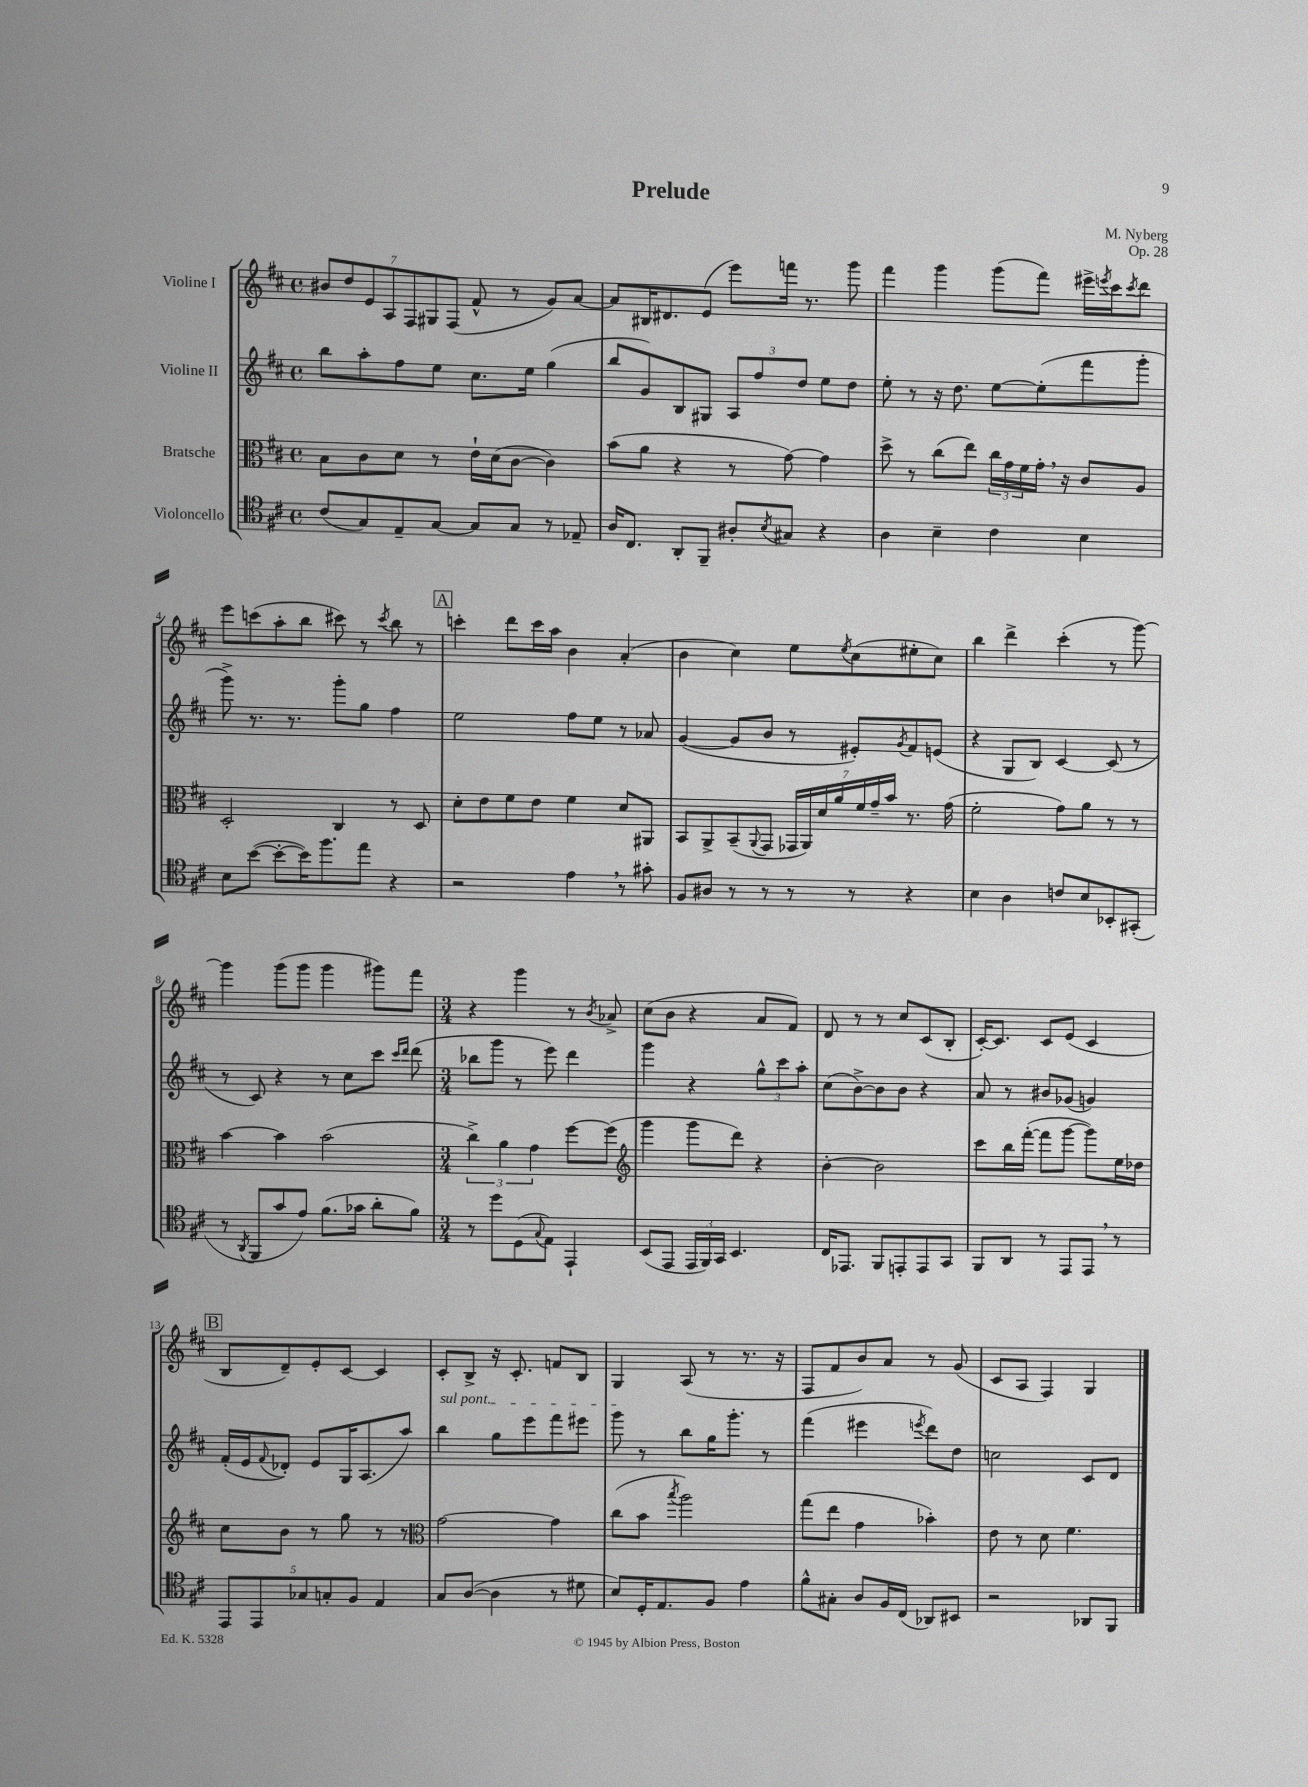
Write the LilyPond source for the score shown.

\header { title = "Prelude" composer = "M. Nyberg" opus = "Op. 28" }
<<
\new StaffGroup <<
\new Staff = "s0" \with { instrumentName = "Violine I" } {
    \clef treble \key d \major \defaultTimeSignature \time 4/4
    \tuplet 7/4 { bis'8 d''8 e'8 a8 fis8 gis8 fis8( } fis'8-^ r8 g'8) a'8~ |
    a'8 bis16 dis'8. e'8( e'''8) f'''16 r8. g'''8 |
    fis'''4 g'''4 g'''8( fis'''8) eis'''16-> \acciaccatura { e'''8 } cis'''16 \acciaccatura { cis'''8 } d'''8 |
    e'''8 c'''8( a''8-. b''8 cis'''8) r8 \acciaccatura { cis'''8 } b''8 r8 |
    \mark \markup { \box "A" } c'''4-. d'''8 c'''16 a''16 b'4 a'4-.( |
    b'4 cis''4) e''8 \acciaccatura { e''8 } cis''8( eis''8-. cis''8) |
    b''4 d'''4-> cis'''4-.( r8 g'''8~) |
    g'''4 g'''8( g'''8 g'''4 gis'''8) fis'''8 |
    \numericTimeSignature \time 3/4 r4 g'''4 r8 \acciaccatura { b'8 } aes'8-> |
    cis''8( b'8 r4 a'8 fis'8) |
    d'8 r8 r8 cis''8 cis'8( b8-. |
    cis'16~-.) cis'8. cis'8 e'8( cis'4 |
    \mark \markup { \box "B" } b8 d'8--) e'8-. cis'8~ cis'4 |
    cis'8-. b8-> r16 cis'8.-. f'8 b8 |
    g4 a8( r8 r8. r16 |
    fis8 fis'8 b'8) a'8 r8 g'8( |
    cis'8 a8 fis4) g4 \bar "|." |
}
\new Staff = "s1" \with { instrumentName = "Violine II" } {
    \clef treble \key d \major \defaultTimeSignature \time 4/4
    b''8 a''8-. fis''8 e''8 cis''8. e''16 g''4( |
    b''8 g'8) b8 gis8 \tuplet 3/2 { a8 fis''8 d''8 } e''8 d''8 |
    e''8-. r8 r16 d''8. e''8~ e''8-.( fis'''8 g'''8-. |
    g'''8->) r8. r8. g'''8-. g''8 fis''4 |
    \mark \markup { \box "A" } e''2 fis''8 e''8 r8 aes'8 |
    g'4~( g'8 b'8 r8 eis'8-.) \acciaccatura { g'8 } fis'8 e'8( |
    r4 g8 b8) cis'4~ cis'8( r8 |
    r8 cis'8) r4 r8 cis''8 cis'''8 \grace { cis'''16 d'''16 } d'''8( |
    \numericTimeSignature \time 3/4 bes''8 g'''8 r8 e'''8) d'''4 |
    g'''4 r4 \tuplet 3/2 { g''8-^ cis'''8 a''8-. } |
    cis''8( b'8~->) b'8 b'8 r4 |
    a'8 r8 bis'8 ges'8( g'4) |
    \mark \markup { \box "B" } fis'16-.( e'16 \appoggiatura { fis'8 } des'8-.) e'8 g16 a8.( a''8) |
    \once \override TextSpanner.bound-details.left.text = \markup { \italic "sul pont." } b''4\startTextSpan g''8 e'''8 fis'''8 eis'''8 |
    g'''8\stopTextSpan r8 b''8 g''16 g'''8.-. r8 |
    fis'''4( eis'''4 \acciaccatura { e'''8 } d'''8) d''8 |
    c''2 cis'8 d'8 \bar "|." |
}
\new Staff = "s2" \with { instrumentName = "Bratsche" } {
    \clef alto \key d \major \defaultTimeSignature \time 4/4
    b8 cis'8 d'8 r8 e'16-! d'16( cis'8~ cis'4) |
    b'8( a'8 r4 r8 g'8~) g'4 |
    d''8-> r8 cis''8( e''8) \tuplet 3/2 { cis''16 g'16 fis'16 } g'16-. \breathe r16 cis'8 a8 |
    d2-. cis4 r8 d8 |
    \mark \markup { \box "A" } d'8-. e'8 fis'8 e'8 fis'4 d'8 ais,8 |
    b,8 a,8-> b,8--( \appoggiatura { a,8 } g,8 \tuplet 7/4 { ges,16 a,16) d'16 a'16 fis'16 g'16-- b'16 } r8. g'16( |
    fis'2-. g'8) a'8 r8 r8 |
    b'4~ b'4 b'2( |
    \numericTimeSignature \time 3/4 \tuplet 3/2 { cis''4->) a'4 g'4 } fis''8~ fis''8( |
    \clef treble g'''4 g'''8 d'''8) r4 |
    b'4~-. b'2 |
    cis'''8 b''16 fis'''16~-.( fis'''8 g'''8~ g'''8) e''16 des''16 |
    \mark \markup { \box "B" } cis''8 b'8 r8 g''8 r8 r8 |
    \clef alto g'2~ g'4 |
    cis''8( b'8 \acciaccatura { b''8 } a''2) |
    g''8( e''8 g'4 bes'4-.) |
    e'8 r8 d'8 fis'4. \bar "|." |
}
\new Staff = "s3" \with { instrumentName = "Violoncello" } {
    \clef tenor \key d \major \defaultTimeSignature \time 4/4
    cis'8( g8) e8-- g8~ g8 g8 r8 ees8-- |
    a16 cis8. a,8-. fis,8-- ais8-. \acciaccatura { b8 } gis8 r4 |
    a4 b4-- cis'4 b4 |
    b8 b'8~( b'8~-. b'16) fis''8. e''8 r4 |
    \mark \markup { \box "A" } r2 e'4 \breathe r8 gis'8-. |
    fis8 ais8 r8 r8 r8 r8 r4 |
    b4 a4 c'8 b8 bes,8-. gis,8-.( |
    r8 \acciaccatura { a,8 } fis,8 g'8 e'8) fis'8.( ges'16 a'8-. fis'8) |
    \numericTimeSignature \time 3/4 r8 d''8 d8( \appoggiatura { g8 } e8) e,4-! |
    b,8( e,8 \tuplet 3/2 { e,16 fis,16) g,16 } b,4. |
    cis16 ees,8. fis,8 e,8-. e,8 g,8 |
    fis,8 a,8 r8 e,8 e,8 \breathe r8 |
    \mark \markup { \box "B" } \tuplet 5/4 { e,8 e,8 ges8 g8-. fis8 } e4 |
    g8 a8~( a4 r8 dis'8 |
    b8) d16-. e8. fis8 e'4 |
    fis'8-^ gis8-. a8 fis16 cis16( aes,8) bis,8 |
    r2 aes,8 fis,8 \bar "|." |
}
>>
>>
